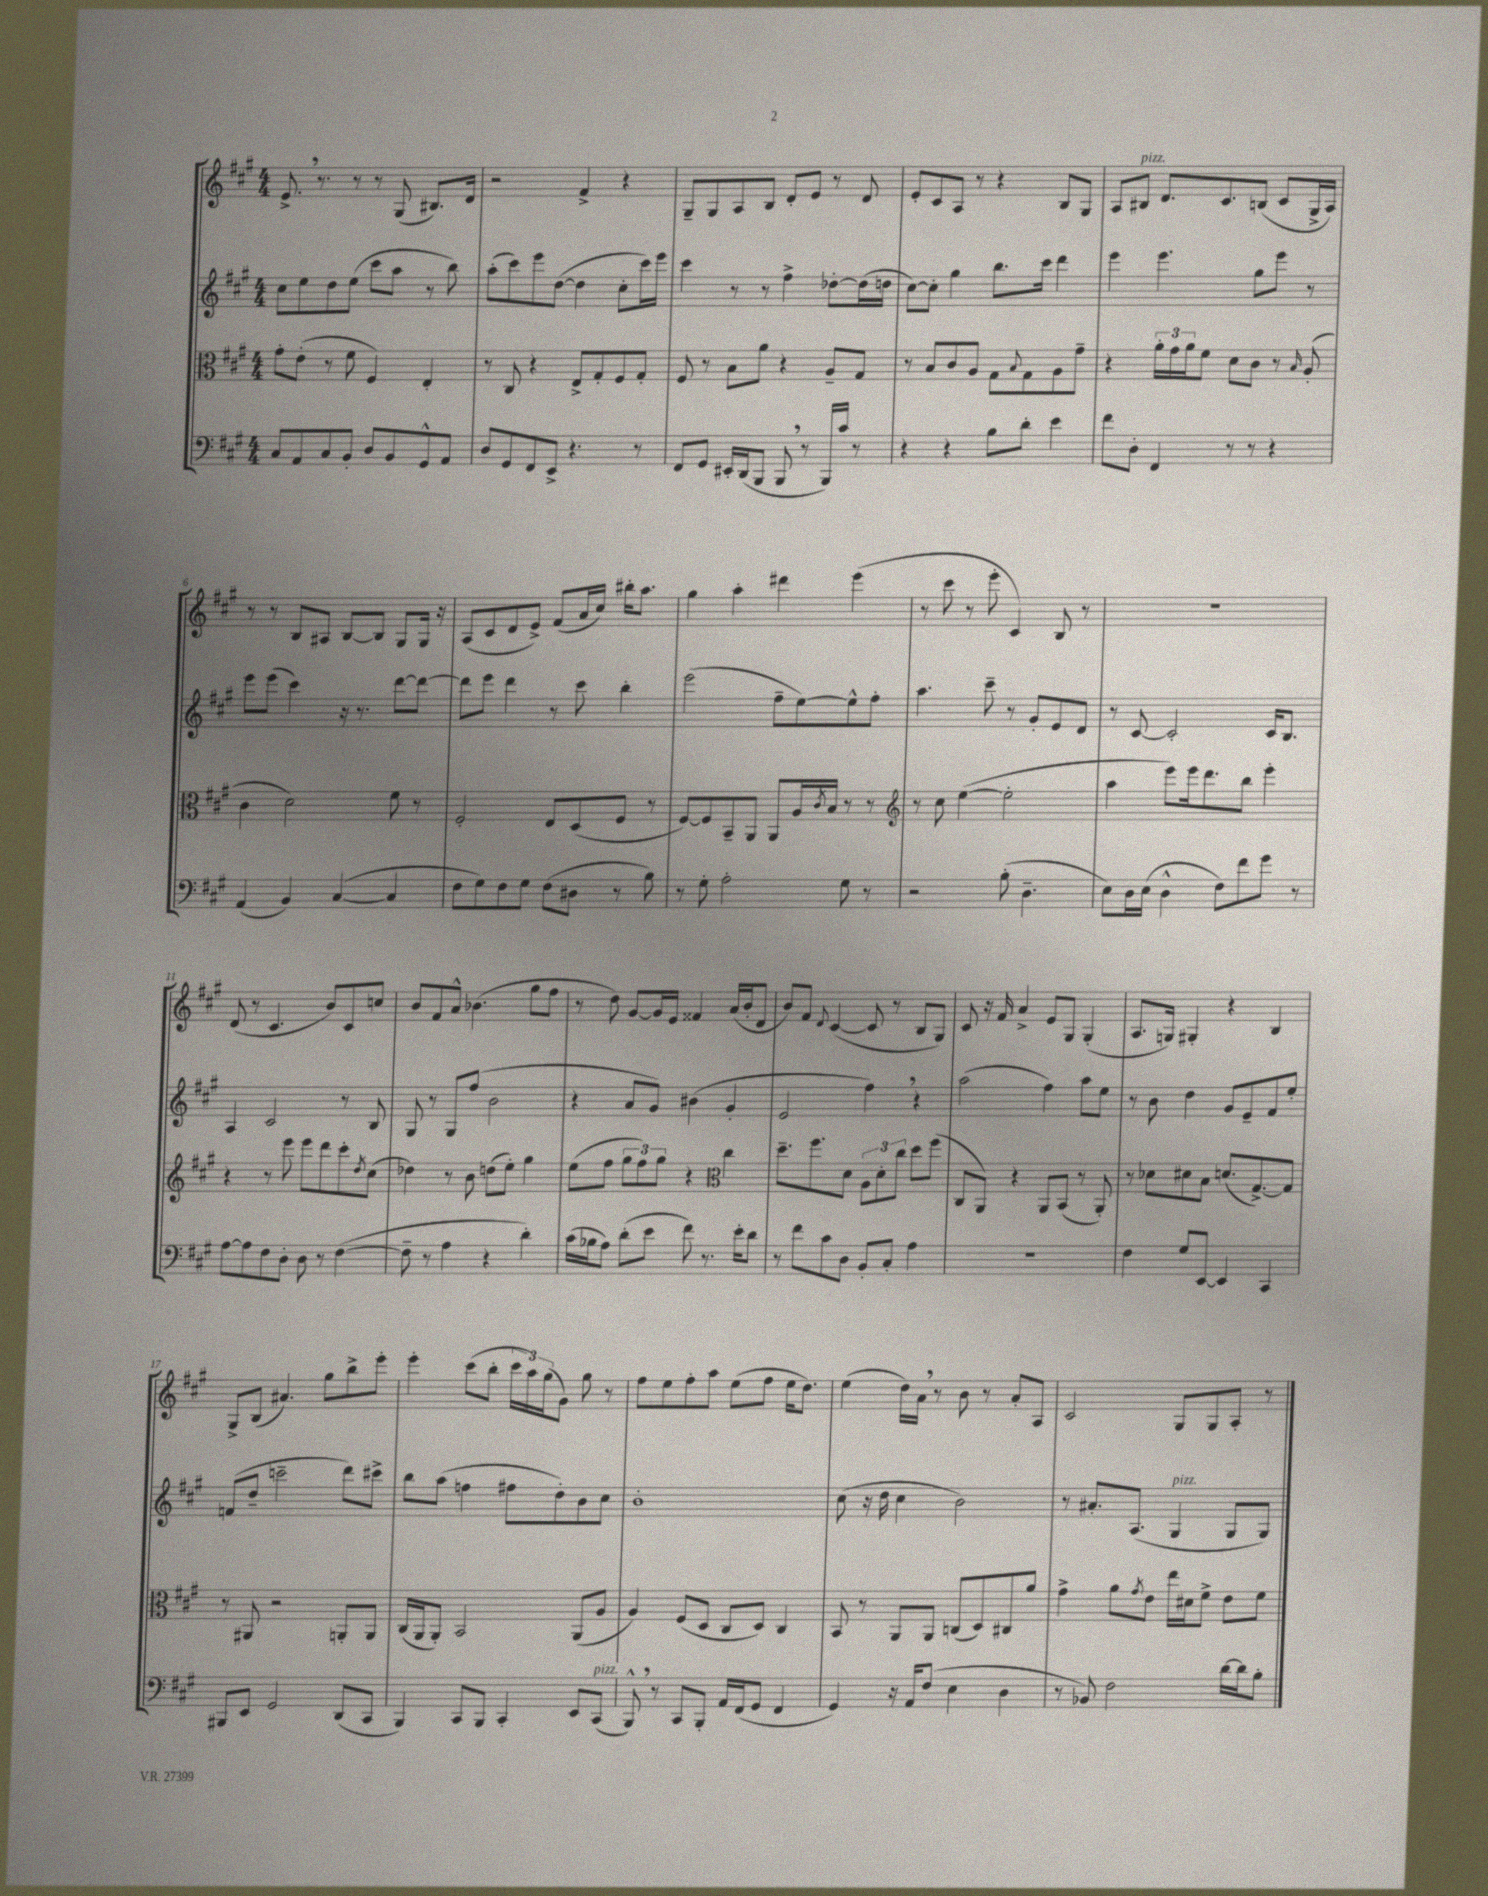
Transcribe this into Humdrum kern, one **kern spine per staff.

**kern	**kern	**kern	**kern
*part4	*part3	*part2	*part1
*staff4	*staff3	*staff2	*staff1
*clefF4	*clefC3	*clefG2	*clefG2
*k[f#c#g#]	*k[f#c#g#]	*k[f#c#g#]	*k[f#c#g#]
*M4/4	*M4/4	*M4/4	*M4/4
=1	=1	=1	=1
8C#/L	8g#'\L	8cc#\L	8.e^,/
8AA/	(8e'\J	8ee\	.
.	.	.	8.r
8C#/	8r	8dd\	.
8BB'/J	8f#\	(8ee\J	8r
8D/L	4F#/)	8ccc#\L	8r
8BB/	.	8aa\J	(8G#/
8GG#^^/	4E'/	8r	8.B#X/L)
8AA/J	.	8bb\)	.
.	.	.	16d/Jk
=2	=2	=2	=2
8D/L	8r	(8aa'\L	2r
8GG#/	8C#/	8ccc#\)	.
8FF#/	4r	8eee\	.
8EE^/J	.	([8dd\J	.
4.r	8E^/L	4dd\]	4f#^/
.	8G#'/	.	.
.	8F#/	8cc#'\L	4r
8r	8G#'/J	16ccc#\L)	.
.	.	16eee\JJ	.
=3	=3	=3	=3
8FF#/L	8F#/	4ccc#\	8G#~/L
8GG#/J	8r	.	8G#/
16EE#X'/LL	8B\L	8r	8A/
(16DD/J	.	.	.
8BBB/J	8a\J	8r	8B/J
8BBB,/	4r	4ff#^\	8d'/L
8r	.	.	8e/J
16BBB/LL)	8A~/L	[8dd-X'\L	8r
16c#/JJ	.	.	.
8r	8G#/J	(16dd-\L]	8d/
.	.	16ddn\JJ	.
=4	=4	=4	=4
4r	8r	[8cc#\L)	8e'/L
.	8B/L	8cc#'\J]	8c#/
4r	8c#/	4gg#\	8A/J
.	8A/J	.	8r
8B\L	8G#\L	8.bb\L	4r
.	8qqB/	.	.
8d'\J	8G#\	.	.
.	.	16ccc#\Jk	.
4e\	8A\	4ddd\	8B/L
.	8g#~\J	.	8G#/J
=5	=5	=5	=5
8f#\L	4r	4eee\	8A/L
!	!	!	!LO:TX:a:i:t=pizz.
8D'\J	.	.	8B#X/J
4FF#/	24a'\LL	4.eee\	8.d/L
.	24g#\	.	.
.	24a\J	.	.
.	8f#\J	.	.
.	.	.	8.c#/
8r	8d\L	.	.
8r	8c#\J	8gg#\L	(8Bn/J
4r	8r	8eee\J	8c#/L
.	16qqB/	.	.
.	(8A'/	8r	16G#^/L
.	.	.	16A/JJ)
!!LO:LB:g=z
=6	=6	=6	=6
(4AA/	4c#\	8eee\L	8r
.	.	(8eee\J	8r
4BB/)	2d\)	4ccc#\)	8B/L
.	.	.	8A#X/J
([4C#/	.	16r	[8B/L
.	.	8.r	.
.	.	.	8B/J]
4C#/]	8f#\	[8ddd\L	8G#/L
.	8r	8ddd\J_	16G#/Jk
.	.	.	16r
=7	=7	=7	=7
8F#\L	2F#'/	8ddd\L]	(8A/L
8G#\)	.	8eee\J	8c#/
8F#\	.	4ddd\	8d/
8G#\J	.	.	8e^/J)
(8F#\L	8E/L	8r	(8f#/L
8D#X\J	(8D/	8ccc#\	16a/L
.	.	.	16cc#/JJ)
8r	8F#/J	4bb'\	16bb#X'\KL
.	.	.	8.aa\J
8B\)	8r	.	.
=8	=8	=8	=8
8r	[8F#/L)	(2eee\	4gg#\
8G#'\	8F#/]	.	.
2A'\	8BB~/	.	4aa'\
.	8AA/J	.	.
.	8AA/L	8ff#~\L	4ddd#X\
.	16A/L	[8ee\)	.
.	8qc#/	.	.
.	16B/JJ	.	.
8G#\	8r	8ee^^\]	(4eee\
8r	8r	8ff#'\J	.
=9	=9	=9	=9
*	*clefG2	*	*
2r	8r	4.aa\	8r
.	8cc#\	.	8ccc#\
.	([4ee\	.	8r
.	.	8ccc#~\	8eee'\
(8B'\	2ee'\]	8r	4c#/)
4.D~\	.	8g#'/L	.
.	.	8e/	8B/
.	.	8d/J	8r
=10	=10	=10	=10
8E\L)	4aa\	8r	1r
16D\L	.	[8c#/	.
(16E\JJ	.	.	.
4D^^\	8eee\L)	2c#'/]	.
.	16eee\k	.	.
.	8.ddd\	.	.
8F#\L)	.	.	.
8f#\	8bb\J	.	.
8g#\J	4eee'\	16c#/KL	.
.	.	8.B/J	.
8r	.	.	.
!!LO:LB:g=z
=11	=11	=11	=11
[8A\L	4r	4A/	(8d/
8A\]	.	.	8r
8F#\	8r	2c#/	4.c#/
8D'\J	8eee\	.	.
8D\	8eee\L	.	.
8r	8ddd\	.	8b/L)
([4F#\	8ccc#'\	8r	8c#/
.	8qdd/	.	.
.	(8cc#\J	8B/	8ccn/J
=12	=12	=12	=12
8F#~\]	4dd-X\)	8G#/	8b/L
8r	.	8r	8f#/
4A\	8r	8G#/L	8a^^/J
.	8b\	(8ff#/J	(4.b-X\
4r	(8ddn\L	2b\	.
.	8ee'\J)	.	.
4d'\)	4gg#\	.	8gg#\L
.	.	.	8ff#\J
=13	=13	=13	=13
(16c#\LL	(8ee\L	4r	8r
16B-X\J	.	.	.
8A\J)	8ff#\J	.	8dd\)
(8d'\L	12gg#\L	8a/L	[8g#/L
.	12ff#\)	.	.
8e\J	.	8g#/J)	16g#/L]
.	12gg#\J	.	.
.	.	.	16e/JJ
8f#\)	4r	(4b#X\	4f##X/
8.r	.	.	.
*	*clefC3	*	*
.	4cc#\	4g#'/	(16a/LL
16e'\KL	.	.	16b'/J
8d\J	.	.	8d/J
=14	=14	=14	=14
8r	8.dd~\L	2e/	8b/L)
8f#\L	.	.	8f#/J
.	8.ff#\	.	.
.	.	.	8qqd/
8c#\	.	.	([4c#/
8D\J	8d\J	.	.
8BB'/L	12A\L	4ff#,\)	8c#/]
.	12d'\	.	.
8C#'/J	.	.	8r
.	12cc#\J	.	.
4A\	8dd\L	4r	8B/L
.	(8ff#\J	.	8G#/J)
=15	=15	=15	=15
1r	8C#/L	(2aa\	8c#/
.	8AA/J)	.	16r
.	.	.	16f#/
.	4r	.	4a^/
.	8AA/L	4ff#\)	8e/L
.	(8BB/J	.	8G#/J
.	8r	8aa\L	(4G#'/
.	8AA'/)	8ee\J	.
=16	=16	=16	=16
4F#\	8r	8r	8.A/L
.	8d-X\L	8b\	.
.	.	.	16Gn/Jk)
8G#/L	8d#X\	4dd\	4G#X'/
[8EE/J	8B\J	.	.
4EE/]	(8.dn/L	8g#/L	4r
.	.	8e~/	.
.	[8.G#^/)	.	.
4CC#/	.	8f#/	4B/
.	8G#/J]	8ee'/J	.
!!LO:LB:g=z
=17	=17	=17	=17
8BBB#X/L	8r	(8fn/L	8G#^/L
8EE/J	8AA#X/	8dd~/J	(8B/J
2GG#/	2r	2cccn~\	4.a#X/)
.	.	.	8gg#\L
(8DD/L	8AAn'/L	8ddd\L)	8bb^\
8CC#/J	8AA/J	8ccc#X^\J	8eee'\J
=18	=18	=18	=18
4BBB/)	(16C#/LL	8bb\L	4eee'\
.	16AA/J	.	.
.	8AA'/J)	(8aa\J	.
8CC#/L	2BB/	4ffn\	(8ccc#\L
8BBB/J	.	.	8bb'\J
4CC#'/	.	8ff#X\L	24ccc#\LL
.	.	.	24aa\)
.	.	.	(24gg#\J
.	.	8dd'\)	8g#\J)
8EE/L	(8AA/L	8b\	8gg#\
!LO:TX:a:i:t=pizz.	!	!	!
(8CC#/J	8A/J	8cc#\J	8r
=19	=19	=19	=19
8BBB^^,/)	4A/)	1b'	8ff#\L
8r	.	.	8ee\
8CC#/L	(8F#/L	.	8ff#'\
8BBB'/J	8D/J	.	8aa\J
16AA/LL	8C#/L	.	(8ee\L
(16FF#/J	.	.	.
8GG#/J	8D/J)	.	8ff#\J
4FF#/	4C#/	.	16ee\KL
.	.	.	8.dd\J)
=20	=20	=20	=20
4GG#/)	8BB/	(8cc#\	(4ee\
.	8r	16r	.
.	.	16dd\	.
16r	8AA/L	4cc#\	16dd\LL)
16AA/KL	.	.	16a,\JJ
(8F#/J	8AA/J	.	8r
4E\	(8Cn/L	2b\)	8b\
.	8D/)	.	8r
4D\	8C#X/	.	8a'/L
.	8a/J	.	8A/J
=21	=21	=21	=21
8r	4g#^\	8r	2c#/
8BB-X/)	.	8.a#X'/L	.
2F#\	8a\L	.	.
.	.	(8.A/J	.
.	8qg#/	.	.
.	8e\J	.	.
!	!	!LO:TX:a:i:t=pizz.	!
.	16ee\LL	4G#/	8G#/L
.	16d#X\J	.	.
.	8f#^\J	.	8G#/
[16d\LL	8e\L	8G#/L	8A'/J
16d\J]	.	.	.
8B'\J	8f#\J	8G#/J)	8r
==	==	==	==
*-	*-	*-	*-
